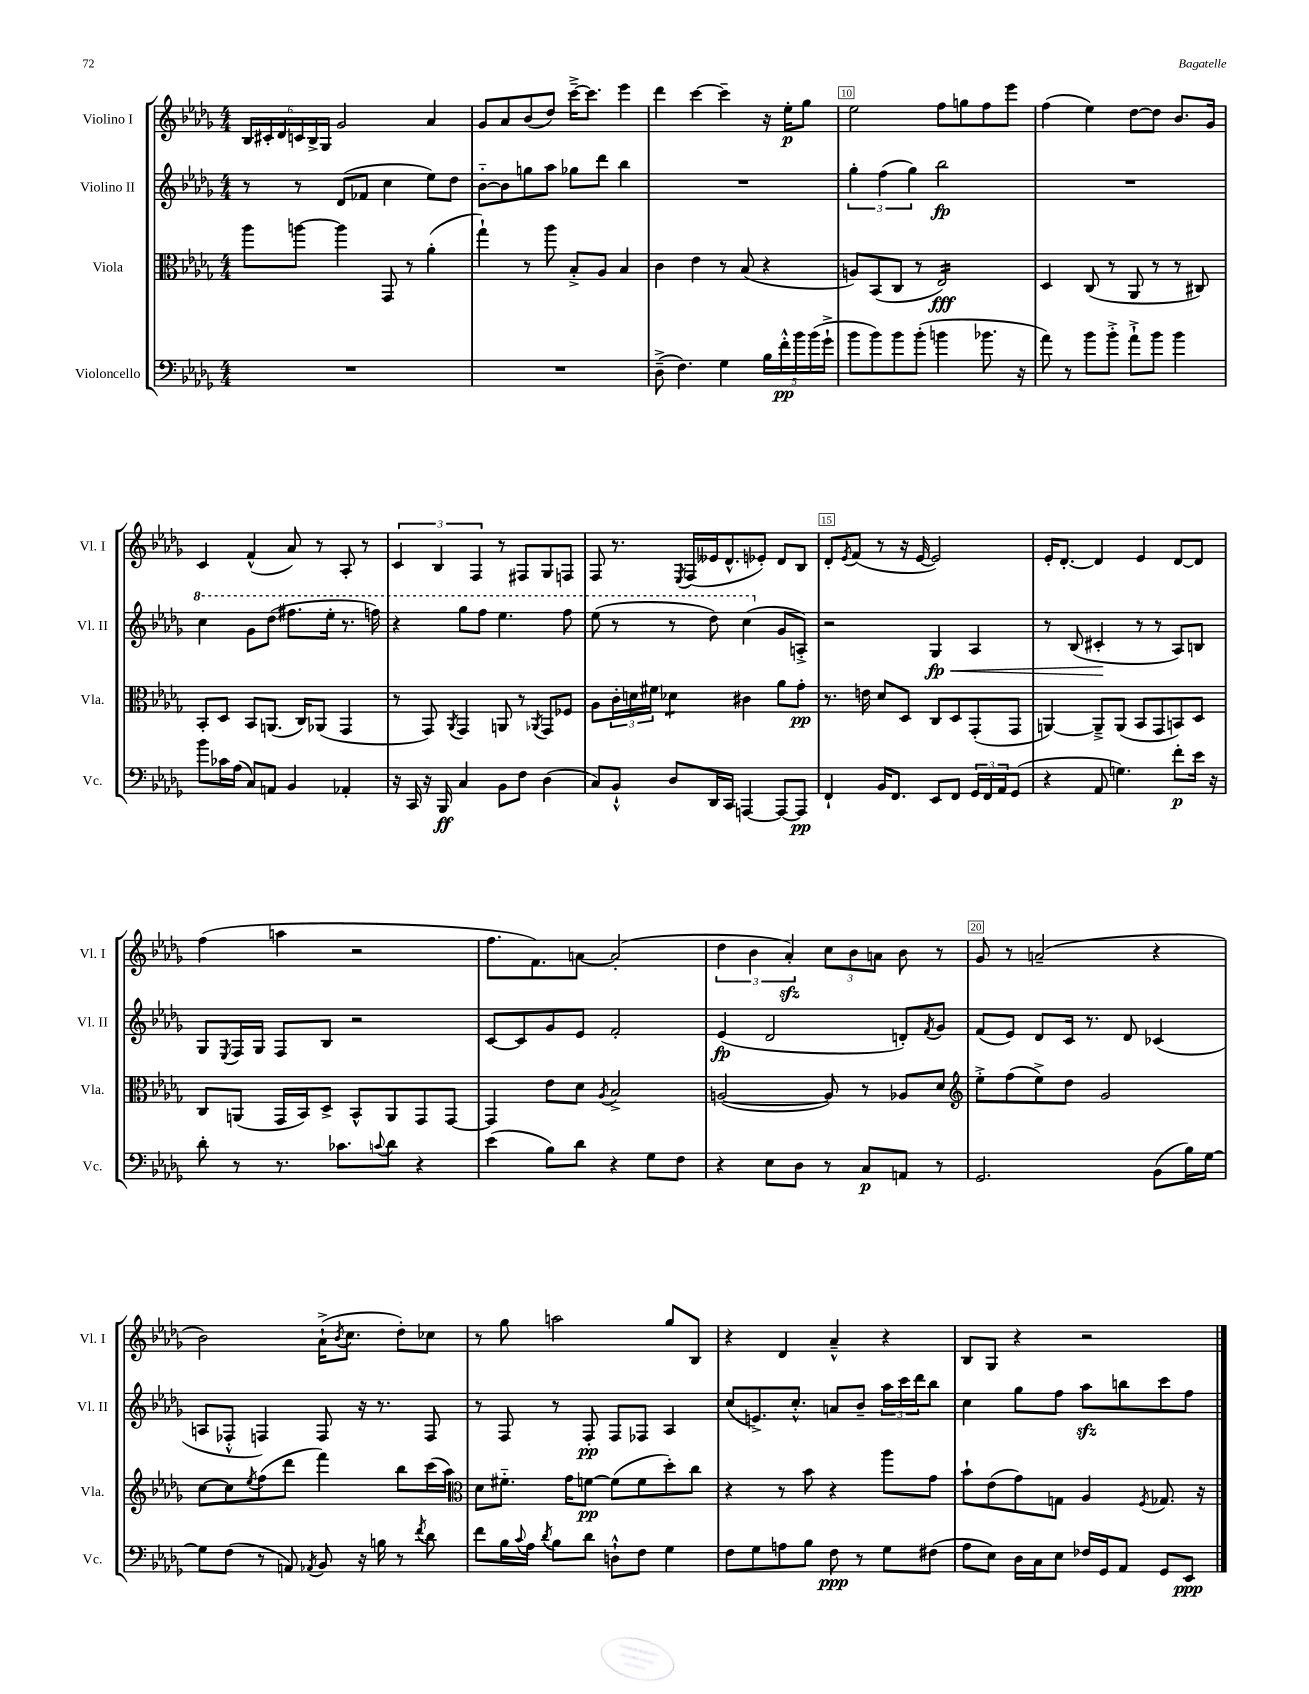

**kern	**kern	**kern	**kern
*staff4	*staff3	*staff2	*staff1
*clefF4	*clefC3	*clefG2	*clefG2
*k[b-e-a-d-g-]	*k[b-e-a-d-g-]	*k[b-e-a-d-g-]	*k[b-e-a-d-g-]
*M4/4	*M4/4	*M4/4	*M4/4
1r	8aa-	8r	24B-
.	.	.	24c#'
.	.	.	24d-
.	[8aa	8r	24c
.	.	.	24B-^
.	.	.	24G-
.	4aa]	(8d-	2g-
.	.	8f-	.
.	8GG-	4cc	.
.	8r	.	.
.	(4a-'	8ee-)	4a-
.	.	8dd-	.
=	=	=	=
1r	4gg-`)	[8b-'~	8g-
.	.	8b-]	8a-
.	8r	8gg	(8b-
.	8aa-	8aa-	8dd-)
.	8B-'^	8gg-	[16ccc~^
.	.	.	8.ccc]
.	8A-	8ddd-	.
.	4B-	4bb-	4eee-
=	=	=	=
(8D-~^	4c	1r	4ddd-
4.F)	.	.	.
.	4e-	.	[4ccc
4G-	8r	.	4ccc~]
.	(8B-	.	.
20B-	4r	.	16r
20f'^^	.	.	.
.	.	.	16ee-'
20b-	.	.	.
.	.	.	8gg-
(20b-	.	.	.
20g-`^	.	.	.
=	=	=	=
8b-	8A)	6gg-'	2ee-
8b-)	(8BB-	.	.
.	.	(6ff	.
8b-	8C	.	.
.	.	6gg-)	.
(8b-'	8r	.	.
4b	2E-)	2bb-	8ff
.	.	.	8gg
8.b-	.	.	8ff
.	.	.	8eee-
16r	.	.	.
=	=	=	=
8a-)	4D-	1r	(4ff
8r	.	.	.
8b-	(8C	.	4ee-)
8b-'^	8r	.	.
8a-`^	8AA-	.	[8dd-
8b-	8r	.	8dd-]
4b-	8r	.	8.b-
.	8C#)	.	.
.	.	.	16g-
=	=	=	=
8b-	8BB-'	4ccc	4c
16c-	8D-	.	.
(16A-	.	.	.
8C)	8BB-	8gg-	(4f^^
8AA	(8.AA	(8ddd-	.
4BB-	.	8.fff#	8a-)
.	16C)	.	.
.	(8AA-	.	8r
.	.	16eee-'	.
4AA-'	4GG-	8.r	8A-'
.	.	.	8r
.	.	16fff)	.
=	=	=	=
16r	8r	4r	6c
16CC	.	.	.
16r	8GG-)	.	.
.	.	.	6B-
16BBB-	.	.	.
.	8qAA-	.	.
4C	4GG-	8ggg-	.
.	.	.	6F
.	.	8fff	.
8BB-	8AA	4.eee-	8r
8F	8r	.	8F#
.	8qAA-	.	.
(4D-	8GG-	.	8G-
.	8F-	8fff	8F
=	=	=	=
8C)	8A-	(8eee-	8F
8BB-`^^	24c'	8r	8.r
.	24d	.	.
.	24f#	.	.
8D-	4d-	8r	.
.	.	.	8qE-
.	.	.	(16F
16DD-	.	8ddd-)	16e--
16CC	.	.	8.d-^^
[4AAA	4c#	(4ccc	.
.	.	.	8e-')
8AAA_	8a-	8g-	8d-
8AAA]	8g-'	8A'^)	8B-
=	=	=	=
4FF`	8.r	2r	8d-'
.	.	.	8qe-
.	.	.	(8f
.	16e	.	.
16BB-	8d-	.	8r
8.FF	.	.	.
.	8D-	.	16r
.	.	.	[16e-
8EE-	8C	4G-	2e-])
8FF	8D-	.	.
24GG-	(8GG-'	4A-	.
24FF	.	.	.
24AA-	.	.	.
(8GG-	8GG-	.	.
=	=	=	=
4r	[4AA)	8r	16e-'
.	.	.	[8.d-'
.	.	(8B-	.
8AA-	8AA~^]	4c#'	4d-]
4.G)	(8AA	.	.
.	8BB-	8r	4e-
.	8GG-	8r	.
8f'	8BB)	8A-)	[8d-
16e-	8D-	8B	8d-]
16r	.	.	.
=	=	=	=
8d-'	8C	8G-	(4ff
.	.	8qE-	.
8r	(8AA	16F	.
.	.	16G-	.
8.r	16GG-	8F	4aa
.	16BB-)	.	.
.	8D-^	8B-	.
8.c-	.	.	.
.	8BB-^^	2r	2r
8qqc	.	.	.
8d-	8AA	.	.
4r	8GG-	.	.
.	[8GG-	.	.
=	=	=	=
(4e-	4GG-]	[8c	8.ff
.	.	8c]	.
.	.	.	8.f)
8B-)	8e-	8g-	.
8d-	8d-	8e-	[8a
.	8qA-	.	.
4r	2B-^	2f'	(2a']
8G-	.	.	.
8F	.	.	.
=	=	=	=
4r	([2A	(4e-	6dd-
.	.	.	6b-
8E-	.	2d-	.
.	.	.	6a-')
8D-	.	.	.
8r	8A])	.	12cc
.	.	.	12b-
8C	8r	.	.
.	.	.	12a
8AA	8A-	8d')	8b-
.	.	8qf	.
8r	8d-	8g-	8r
=	=	=	=
*	*clefG2	*	*
2.GG-	8ee-'^	(8f	8g-
.	(8ff	8e-)	8r
.	8ee-^)	8d-	(2a~
.	8dd-	16c	.
.	.	8.r	.
.	2g-	.	.
.	.	8d-	.
(8BB-	.	(4c-	4r
16B-)	.	.	.
[16G-	.	.	.
=	=	=	=
8G-]	[8cc	8A	2b-)
(8F	8cc]	8F-'^^	.
.	8qee-	.	.
8r	(8ff	4F)	.
8AA)	8ddd-	.	.
8qAA-	.	.	.
8BB-	4fff)	8F	(16a-`^
.	.	.	8qb-
.	.	.	8.cc
16r	.	16r	.
16B	.	8.r	.
8r	8bb-	.	8dd-')
8qf	.	.	.
8d-	(16ccc	8F	8cc-
.	16aa-)	.	.
=	=	=	=
*	*clefC3	*	*
8f	8d-	8r	8r
16B-	8.f#'~	8F	8gg-
8qqc	.	.	.
16A-	.	.	.
8qd-	.	.	.
8B-	.	8r	2aa
.	16g-	.	.
8d-	[8f	8F'	.
8D`^^	(8f]	8F	.
8F	8f	8F-	.
4G-	8dd-')	4A-	8gg-
.	8cc	.	8B-
=	=	=	=
8F	4r	(8cc	4r
8G-	.	8.e^)	.
8A	8r	.	4d-
.	.	8.cc'^^	.
8B-	8b-	.	.
8F	4r	8a	4a-~^^
8r	.	8b-~	.
8G-	8aa-	24aa-	4r
.	.	24ccc	.
.	.	24ddd-	.
(8F#	8g-	8bb-	.
=	=	=	=
8A-	8b-`	4cc	8B-
8E-)	(8e-	.	8G-
16D-	8g-)	8gg-	4r
16C	.	.	.
8E-	8G	8ff	.
16F-	4A-	8aa-	2r
16GG-	.	.	.
8AA-	.	8bb	.
.	8qF	.	.
8GG-	8.G-	8ccc	.
8EE-	.	8ff	.
.	16r	.	.
==	==	==	==
*-	*-	*-	*-
